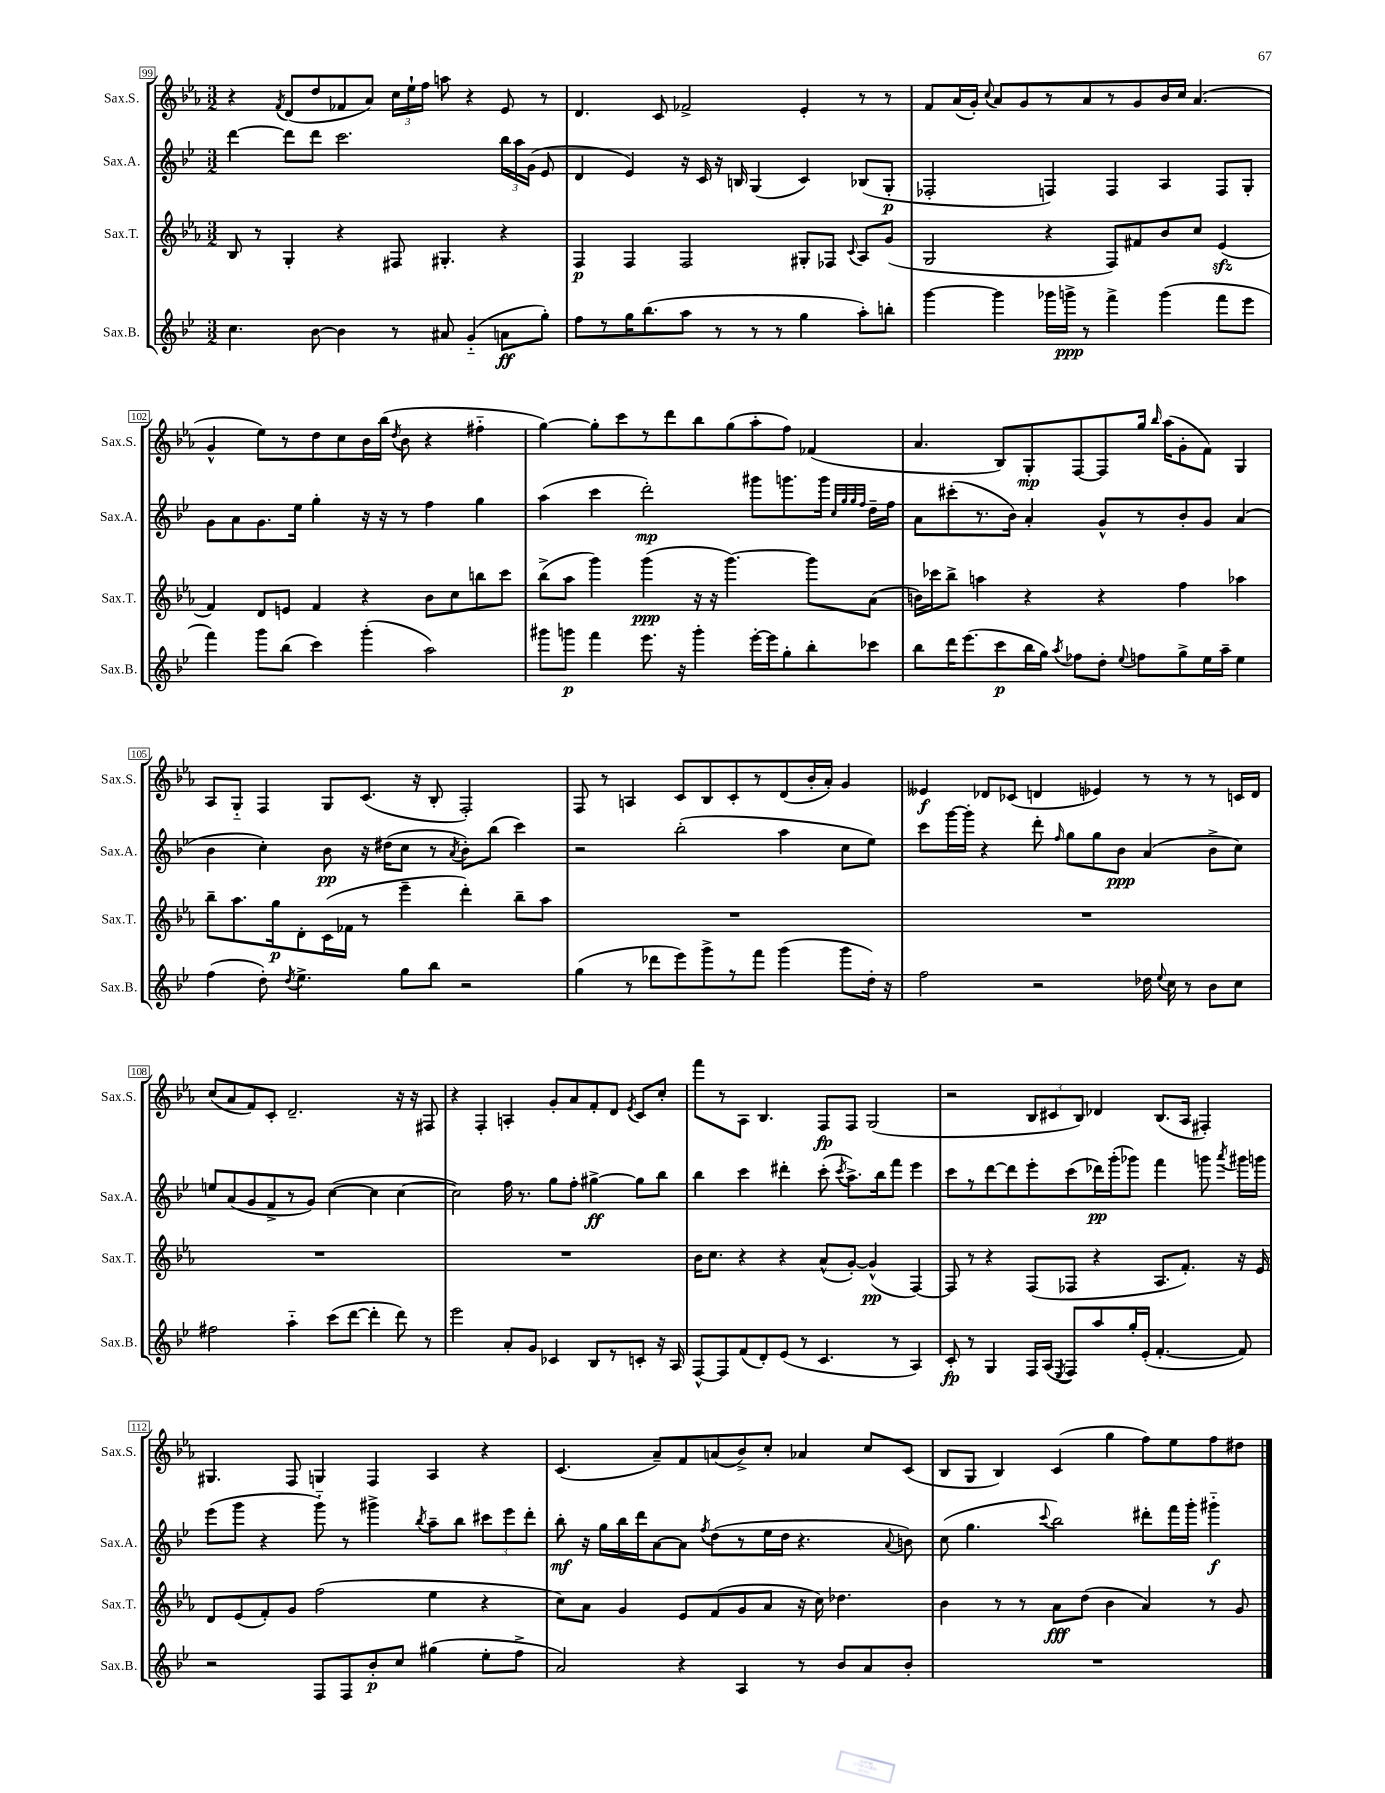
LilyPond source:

<<
\new StaffGroup <<
\new Staff = "s0" \with { instrumentName = "Sax.S." shortInstrumentName = "Sax.S." } {
    \clef treble \key ees \major \numericTimeSignature \time 3/2
    \autoBeamOff r4 \acciaccatura { f'8 } d'8[( d''8 fes'8 aes'8]) \tuplet 3/2 { c''16[ ees''16-! f''16] } a''8 r4 ees'8 r8 |
    d'4. c'8 fes'2-> ees'4-. r8 r8 |
    f'8[ aes'16( g'16]-.) \appoggiatura { c''8 } aes'8[ g'8 r8 aes'8 r8 g'8 bes'16 c''16] aes'4.( |
    g'4-^ ees''8[) r8 d''8 c''8 bes'16 bes''16]( \acciaccatura { d''8 } bes'8 r4 fis''4-_ |
    g''4~) g''8[-. c'''8 r8 d'''8 bes''8 g''8( aes''8-. f''8]) fes'4( |
    aes'4. bes8[) g8-.\mp f8~ f8 g''16] \grace { bes''16 } aes''16[( g'8-. f'8]) g4 |
    aes8[ g8]-_ f4 g8[ c'8.]( r16 bes8-. f2-.) |
    f8 r8 a4 c'8[ bes8 c'8-. r8 d'8( bes'16-. aes'16]-.) g'4 |
    eeses'4\f des'8[ ces'8]( d'4 ees'4) r8 r8 r8 c'16[ d'16] |
    c''8[( aes'8 f'8) c'8]-. d'2.-- r16 r16 fis8 |
    r4 f4-. a4-. g'8[-. aes'8 f'8-. d'8] \acciaccatura { ees'8 } c'8[ c''8]-. |
    f'''8[ r8 aes8] bes4. f8[\fp f8] g2( |
    r2 \tuplet 3/2 { bes8[ cis'8 bes8]) } des'4 bes8.[( aes16] fis4-.) |
    gis4. f8 g4 f4 aes4 r4 |
    c'4.( aes'8[--) f'8 a'8( bes'8->) c''8]-. aes'4 c''8[ c'8]( |
    bes8[ g8] bes4) c'4( g''4 f''8[) ees''8 f''8 dis''8] \bar "|." |
}
\new Staff = "s1" \with { instrumentName = "Sax.A." shortInstrumentName = "Sax.A." } {
    \clef treble \key bes \major \numericTimeSignature \time 3/2
    \autoBeamOff d'''4~ d'''8[ d'''8] c'''2. \tuplet 3/2 { bes''16[ a''16 g'16]( } ees'8 |
    d'4 ees'4) r16 c'16 r16 b16 g4( c'4) bes8[( g8]-.\p |
    fes2-. f4) f4 a4 f8[ g8]-. |
    g'8[ a'8 g'8. ees''16] g''4-. r16 r16 r8 f''4 g''4 |
    a''4( c'''4 d'''2-.\mp) gis'''8[ g'''8. g'''16] \grace { c''32[ g''32 g''32 f''32] } d''16[-- f''16] |
    a'8[ cis'''8-.( r8. bes'16]) a'4-. g'8[-^ r8 bes'8-. g'8] a'4( |
    bes'4 c''4-.) bes'8\pp r16 dis''16[( c''8] r8 \acciaccatura { a'8 } bes'8[-.) bes''8]( c'''4) |
    r2 bes''2-.( a''4 c''8[ ees''8]) |
    c'''8[ g'''16~ g'''16]-. r4 d'''8-. \grace { f''16 } g''8[ g''8 bes'8]\ppp a'4( bes'8[-> c''8]) |
    e''8[ a'8( g'8 f'8-> r8 g'8]) c''4~( c''4 c''4~ |
    c''2) f''16 r8. g''8[ f''8]-. gis''4~->\ff gis''8[ bes''8] |
    bes''4 c'''4 dis'''4-. c'''8-.( \acciaccatura { c'''8 } a''8.[->) bes''16 f'''8] ees'''4 |
    c'''8[ r8 d'''8~ d'''8 ees'''8-. c'''8( des'''16\pp) g'''16-.( ges'''8]) f'''4 g'''8 \acciaccatura { a'''8 } gis'''16[ g'''16] |
    ees'''8[( g'''8] r4 g'''8-_) r8 gis'''4-> \acciaccatura { bes''8 } a''8[-- bes''8] \tuplet 3/2 { cis'''8[ ees'''8 d'''8]-. } |
    bes''8-.\mf r16 g''16[ bes''16 d'''16 a'8~ a'8] \acciaccatura { f''8 } d''8[( r8 ees''16 d''16] r4. \appoggiatura { a'8 } b'8) |
    c''8( g''4. \appoggiatura { c'''8 } bes''2) dis'''8[-. f'''16 g'''16]-. gis'''4-_\f \bar "|." |
}
\new Staff = "s2" \with { instrumentName = "Sax.T." shortInstrumentName = "Sax.T." } {
    \clef treble \key ees \major \numericTimeSignature \time 3/2
    \autoBeamOff bes8 r8 g4-. r4 fis8 gis4.-. r4 |
    f4\p f4 f2 gis8[-. fes8] \appoggiatura { c'8 } aes8[ g'8]( |
    g2 r4 f8[) fis'8 bes'8 c''8] ees'4\sfz( |
    f'4) d'8[ e'8] f'4 r4 bes'8[ c''8 b''8 c'''8] |
    bes''8[->( aes''8] g'''4) g'''4\ppp( r16 r16 g'''4.~) g'''8[ aes'8]( |
    b'16[) ces'''16 bes''8]-> a''4 r4 r4 f''4 aes''4 |
    bes''8[-- aes''8. g''16\p d'8-. c'16( fes'16] r8 ees'''4-- d'''4-.) bes''8[-- aes''8] |
    R1. |
    R1. |
    R1. |
    R1. |
    bes'16[ c''8.] r4 r4 aes'8[-^( g'8]~-.) g'4-^\pp( f4~) |
    f8 r8 r4 f8[( fes8] r4 aes8.[ f'8.]-.) r16 ees'16 |
    d'8[ ees'8( f'8-.) g'8] f''2( ees''4 r4 |
    c''8[) aes'8] g'4 ees'8[ f'8( g'8 aes'8] r16 c''16) des''4. |
    bes'4 r8 r8 aes'8[\fff d''8]( bes'4 aes'4) r8 g'8 \bar "|." |
}
\new Staff = "s3" \with { instrumentName = "Sax.B." shortInstrumentName = "Sax.B." } {
    \clef treble \key bes \major \numericTimeSignature \time 3/2
    \autoBeamOff c''4. bes'8~ bes'4 r8 ais'8 g'4-_( a'8[\ff g''8]-.) |
    f''8[ r8 g''16 bes''8.( a''8] r8 r8 r8 g''4 a''8[-.) b''8]-. |
    g'''4~ g'''4 ges'''16[ g'''16]->\ppp r8 f'''4-> g'''4( f'''8[ ees'''8] |
    f'''4) g'''8[ bes''8]( c'''4) g'''4-.( a''2) |
    gis'''8[ g'''8]\p f'''4 ees'''8. r16 g'''4-. ees'''16[~-. ees'''16 g''8-. bes''8-. ces'''8] |
    bes''8[ d'''16 ees'''8.( c'''8\p bes''16 g''16]) \acciaccatura { a''8 } fes''8[ d''8]-. \appoggiatura { ees''8 } f''8[ g''8-> ees''16 a''16]-- ees''4 |
    f''4( d''8-.) \acciaccatura { d''8 } ees''4.-> g''8[ bes''8] r2 |
    g''4( r8 des'''8[ ees'''8) g'''8-> r8 f'''8] g'''4( g'''8[ d''16]-.) r16 |
    f''2 r2 des''16 \appoggiatura { ees''8 } c''16 r8 bes'8[ c''8] |
    fis''2 a''4-_ c'''8[( d'''8]~ d'''4-. d'''8) r8 |
    ees'''2 a'8[-. g'8] ces'4 bes8[ r8 c'8]-. r16 a16 |
    f8[~-^ f8 f'8( d'8-.) ees'8]( r8 c'4. r8 a4) |
    c'8-.\fp r8 g4 f16[ a16]( \acciaccatura { ees8 } f8[) a''8 g''16-. ees'16]-.( f'4.~-. f'8) |
    r2 f8[ f8 bes'8-.\p c''8] gis''4( ees''8[-. f''8]-> |
    a'2) r4 a4 r8 bes'8[ a'8 bes'8]-. |
    R1. \bar "|." |
}
>>
>>
\layout { \context { \Score currentBarNumber = #99 \override BarNumber.stencil = #(make-stencil-boxer 0.1 0.3 ly:text-interface::print) } }
